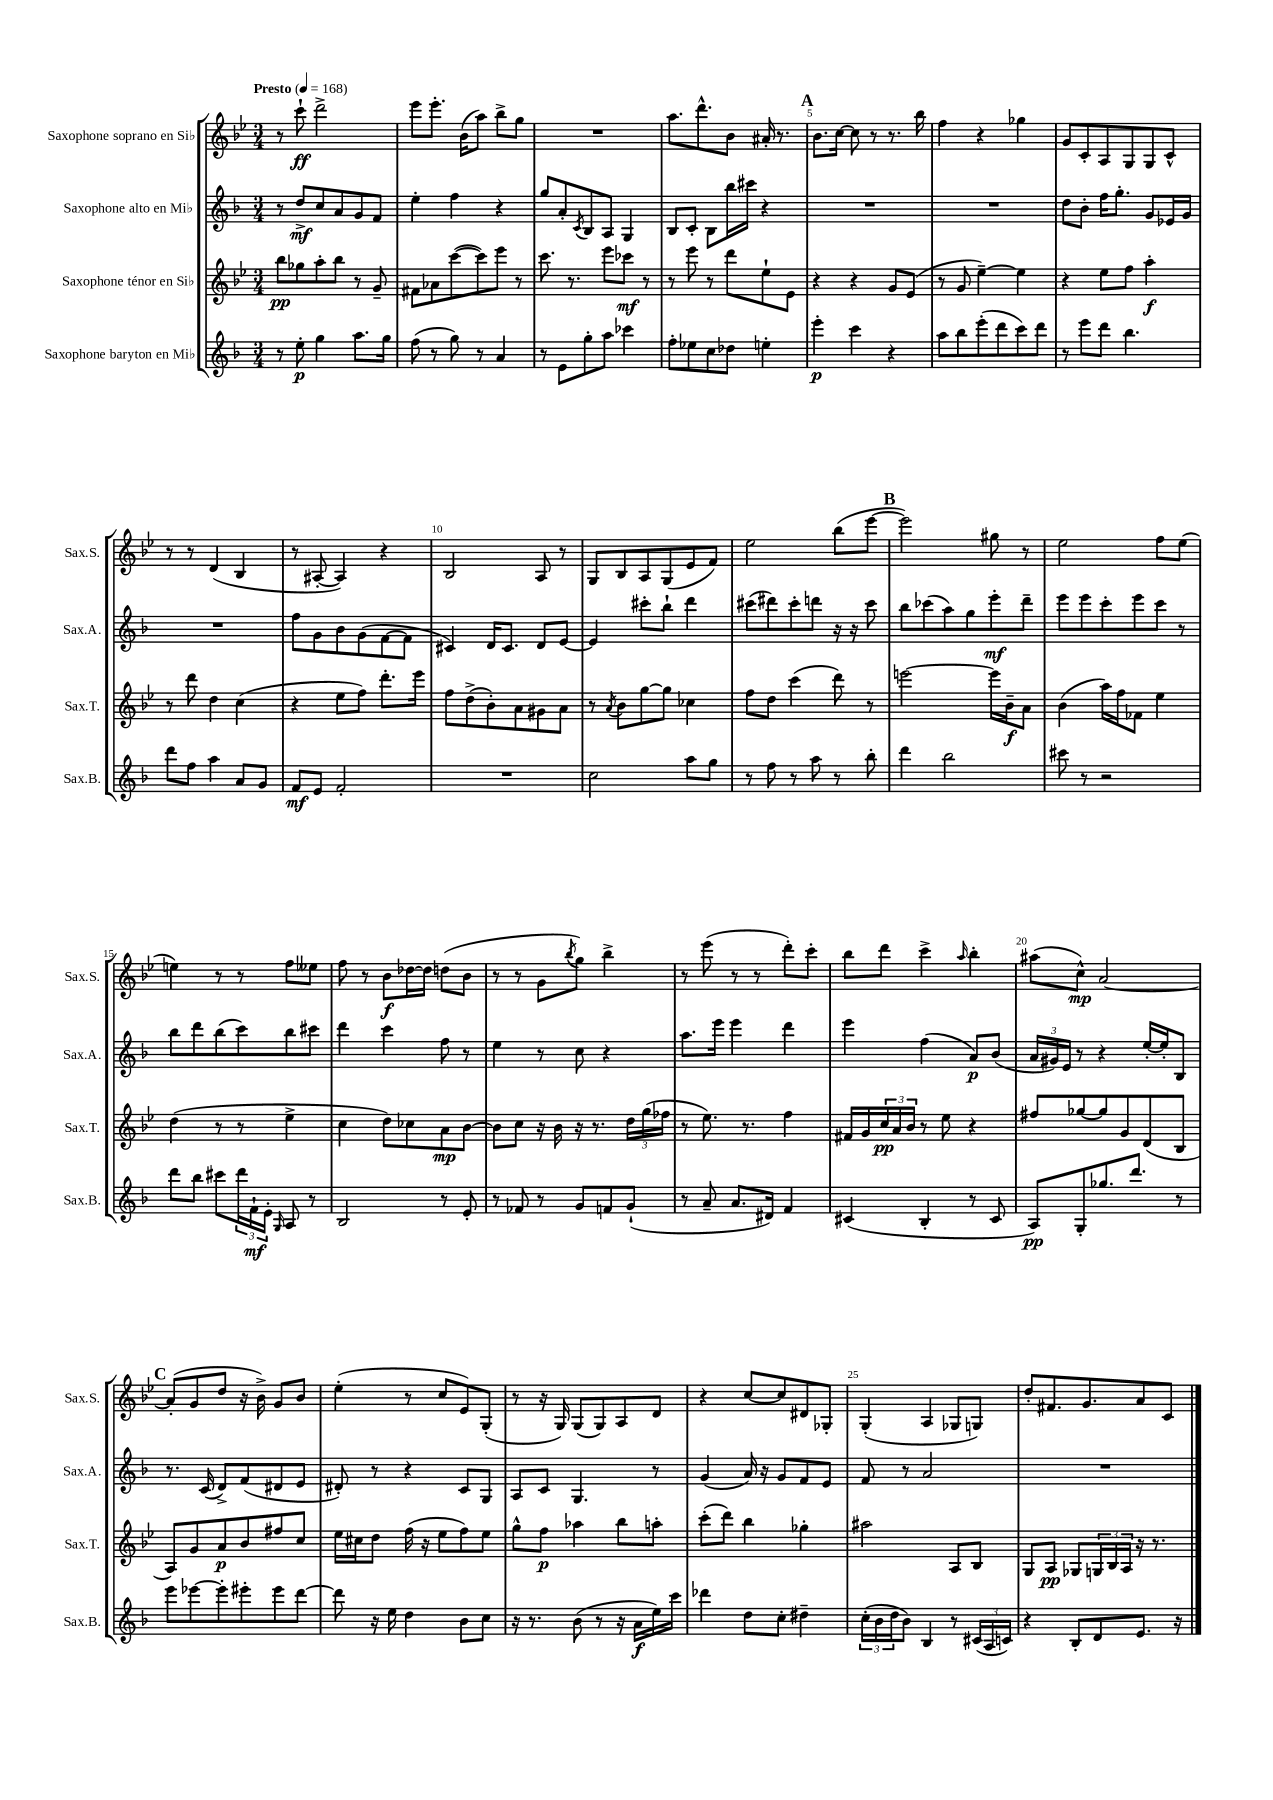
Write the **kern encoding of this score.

**kern	**kern	**kern	**kern
*staff4	*staff3	*staff2	*staff1
*clefG2	*clefG2	*clefG2	*clefG2
*k[b-]	*k[b-e-]	*k[b-]	*k[b-e-]
*M3/4	*M3/4	*M3/4	*M3/4
*MM168	*MM168	*MM168	*MM168
8r	8bb-\L	8r	8r
8ee'\	8gg-\	8dd^/L	8ccc`\
4gg\	8aa'\	8cc/	2ddd^\
.	8bb-\J	8a/	.
8.aa\L	8r	8g/	.
.	8g~/	8f/J	.
16gg\Jk	.	.	.
=	=	=	=
(8ff\	8f#\L	4ee'\	8eee-\L
8r	8a-\	.	8.eee-'\J
8gg\)	([8ccc\	4ff\	.
.	.	.	(16b-\LK
8r	8ccc\])	.	8aa\J)
4a/	8eee-\J	4r	8bb-^\L
.	8r	.	8gg\J
=	=	=	=
8r	8.ccc\	8gg/L	2.r
8e\L	.	8a'/	.
.	8.r	.	.
.	.	8qc/	.
8gg'\	.	8B-/	.
8aa\J	8eee-\L	8A/J	.
4ccc-\	8ccc-\J	4G/	.
.	8r	.	.
=	=	=	=
8ff'\L	8r	8B-/L	8.aa\L
8ee-\	8eee-\	8c'/J	.
.	.	.	8.ddd^^\
8cc\	8r	8B-\L	.
8dd-\J	8ddd\L	16bb-\L	8b-\J
.	.	16ccc#\JJ	.
4ee'\	8ee-`\	4r	16a#'/
.	.	.	8.r
.	8e-\J	.	.
=	=	=	=
4eee'\	4r	2.r	8.b-\L
.	.	.	[16cc\Jk
4ccc\	4r	.	8cc\]
.	.	.	8r
4r	8g/L	.	8.r
.	(8e-/J	.	.
.	.	.	16bb-\
=	=	=	=
8aa\L	8r	2.r	4ff\
8bb-\	8g/	.	.
(8eee'\	[4ee-~\)	.	4r
8ddd\	.	.	.
8ccc\)	4ee-\]	.	4gg-\
8ddd\J	.	.	.
=	=	=	=
8r	4r	8dd\L	8g/L
8eee\L	.	8b-'\J	8c'/
8ddd\J	8ee-\L	16ff\LK	8A/
.	.	8.gg'\J	.
4.bb-\	8ff\J	.	8G/
.	4aa'\	8g/L	8G/
.	.	16e-/L	8c^^/J
.	.	16g/JJ	.
=	=	=	=
8ddd\L	8r	2.r	8r
8ff\J	8ddd\	.	8r
4aa\	4dd\	.	(4d/
8a/L	(4cc\	.	4B-/
8g/J	.	.	.
=	=	=	=
8f/L	4r	8ff\L	8r
8e/J	.	8g\	[8A#'/
2f'/	8ee-\L	8b-\	4A#/])
.	8ff\J)	(8g\	.
.	8.ddd'\L	[8f\	4r
.	.	8f\]J	.
.	16eee-\Jk	.	.
=	=	=	=
2.r	8ff\L	4c#/)	2B-/
.	(8dd^\	.	.
.	8b-'\)	16d/LK	.
.	.	8.c#/J	.
.	8a\	.	.
.	8g#\	8d/L	8A/
.	8a\J	[8e/J	8r
=	=	=	=
2cc\	8r	4e/]	8G/L
.	8qa/	.	.
.	8b-\L	.	8B-/
.	[8gg\	8ccc#'\L	8A/
.	8gg\]J	8bb-`\J	(8G/
8aa\L	4cc-\	4ddd\	8e-/
8gg\J	.	.	8f/J)
=	=	=	=
8r	8ff\L	(8ccc#\L	2ee-\
8ff\	8dd\J	8ddd#\)	.
8r	(4ccc\	8ccc#'\	.
8aa\	.	8ddd\J	.
8r	8ddd\)	16r	(8bb-\L
.	.	16r	.
8bb-'\	8r	8ccc#\	[8eee-\J
=	=	=	=
4ddd\	[2eee\	8bb-\L	2eee-\])
.	.	(8ccc-\	.
2bb-\	.	8aa\)	.
.	.	8gg\	.
.	16eee\]LL	8eee'\	8gg#\
.	16b-~\J	.	.
.	8a\J	8ddd~\J	8r
=	=	=	=
8ccc#\	(4b-\	8eee\L	2ee-\
8r	.	8eee\	.
2r	16aa\LL)	8ccc'\	.
.	16ff\J	.	.
.	8f-\J	8eee\	.
.	4ee-\	8ccc\J	8ff\L
.	.	8r	(8ee-\J
=	=	=	=
8ddd\L	(4dd\	8bb-\L	4ee\)
8bb-\J	.	8ddd\	.
8ccc#\L	8r	(8bb-\	8r
24ddd\L	8r	8ccc\)	8r
24f`\	.	.	.
24e'\JJ	.	.	.
16qqG/	.	.	.
8A/	4ee-^\	8bb-\	8ff\L
8r	.	8ccc#\J	8ee--\J
=	=	=	=
2B-/	4cc\	4ddd\	8ff\
.	.	.	8r
.	8dd\L)	4ccc\	8b-\L
.	8cc-\	.	[16dd-\L
.	.	.	16dd-\]JJ
8r	8a\	8ff\	(8dd\L
8e'/	[8b-\J	8r	8b-\J
=	=	=	=
8r	8b-\]L	4ee\	8r
8f-/	8cc\J	.	8r
8r	16r	8r	8g\L
.	16b-\	.	.
.	.	.	8qbb-/
8g/L	16r	8cc\	8gg\J)
.	8.r	.	.
8f/	.	4r	4bb-^\
(8g`/J	24dd\LL	.	.
.	(24gg\	.	.
.	24ff-\JJ	.	.
=	=	=	=
8r	8r	8.aa\L	8r
8a~/	8.ee-\)	.	(8eee-\
.	.	16eee\Jk	.
8.a/L	.	4eee\	8r
.	8.r	.	.
.	.	.	8r
16d#/Jk)	.	.	.
4f/	4ff\	4ddd\	8ddd'\L)
.	.	.	8ccc'\J
=	=	=	=
(4c#/	16f#/LL	4eee\	8bb-\L
.	16g/	.	.
.	24cc/	.	8ddd\J
.	24a/	.	.
.	24b-/JJ	.	.
4B-'/	8r	(4ff\	4ccc^\
.	8ee-\	.	.
.	.	.	16qqaa/
8r	4r	8a/L)	4bb-'\
8c#/	.	(8b-/J	.
=	=	=	=
8A/L)	8ff#/L	24a/LL	(8aa#\L
.	.	24g#/)	.
.	.	24e/JJ	.
8G'/	[8gg-/	8r	8cc^^\J)
8.gg-/	8gg-/]	4r	[2a/
.	8g/	.	.
8.ddd/J	.	.	.
.	(8d/	[16ee'/LL	.
.	.	16ee'/]J	.
8r	8B-/J	8B-/J	.
=	=	=	=
8eee\L	8A/L)	8.r	(8a'/]L
[8eee-\	8g/	.	8g/
.	.	(16c/	.
8eee-'\]	8a/	8d^/L)	8dd/J
8eee#'\	8b-/	(8f/	16r
.	.	.	16b-^\)
8eee#\	8ff#/	8d#/	8g/L
[8ddd\J	8cc/J	8e/J	8b-/J
=	=	=	=
8ddd\]	16ee-\LL	8d#'/)	(4ee-'\
.	16cc#\J	.	.
16r	8dd\J	8r	.
16ee\	.	.	.
4dd\	(16ff\	4r	8r
.	16r	.	.
.	8ee-\L	.	8cc/L
8b-\L	8ff\)	8c/L	8e-/)
8cc\J	8ee-\J	8G/J	(8G'/J
=	=	=	=
16r	8gg^^\L	8A/L	8r
8.r	.	.	.
.	8ff\J	8c/J	16r
.	.	.	16G/)
(8b-\	4aa-\	4.G/	(8G/L
8r	.	.	8G/)
16r	8bb-\L	.	8A/
16a\LL	.	.	.
16ee\)	8aa'\J	8r	8d/J
16ccc\JJ	.	.	.
=	=	=	=
4ddd-\	(8ccc'\L	(4g/	4r
.	8ddd\J)	.	.
8dd\L	4bb-\	16a/)	[8cc/L
.	.	16r	.
8cc'\J	.	8g/L	8cc/]
4dd#~\	4gg-'\	8f/	8d#/
.	.	8e/J	8G-'/J
=	=	=	=
(24cc'\LL	2aa#\	8f/	(4G'/
24b-\	.	.	.
24dd\J	.	.	.
8b-\J)	.	8r	.
4B-/	.	2a/	4A/
8r	8A/L	.	8G-/L
(24c#/LL	8B-/J	.	8G/J)
24A/	.	.	.
24c/JJ)	.	.	.
=	=	=	=
4r	8G/L	2.r	8dd'/L
.	8A/J	.	8.f#/
8B-'/L	8G-/L	.	.
.	.	.	8.g/
8d/	24G/L	.	.
.	24B-/	.	.
.	24A/JJ	.	.
8.e/J	16r	.	8a/
.	8.r	.	.
.	.	.	8c/J
16r	.	.	.
==	==	==	==
*-	*-	*-	*-
